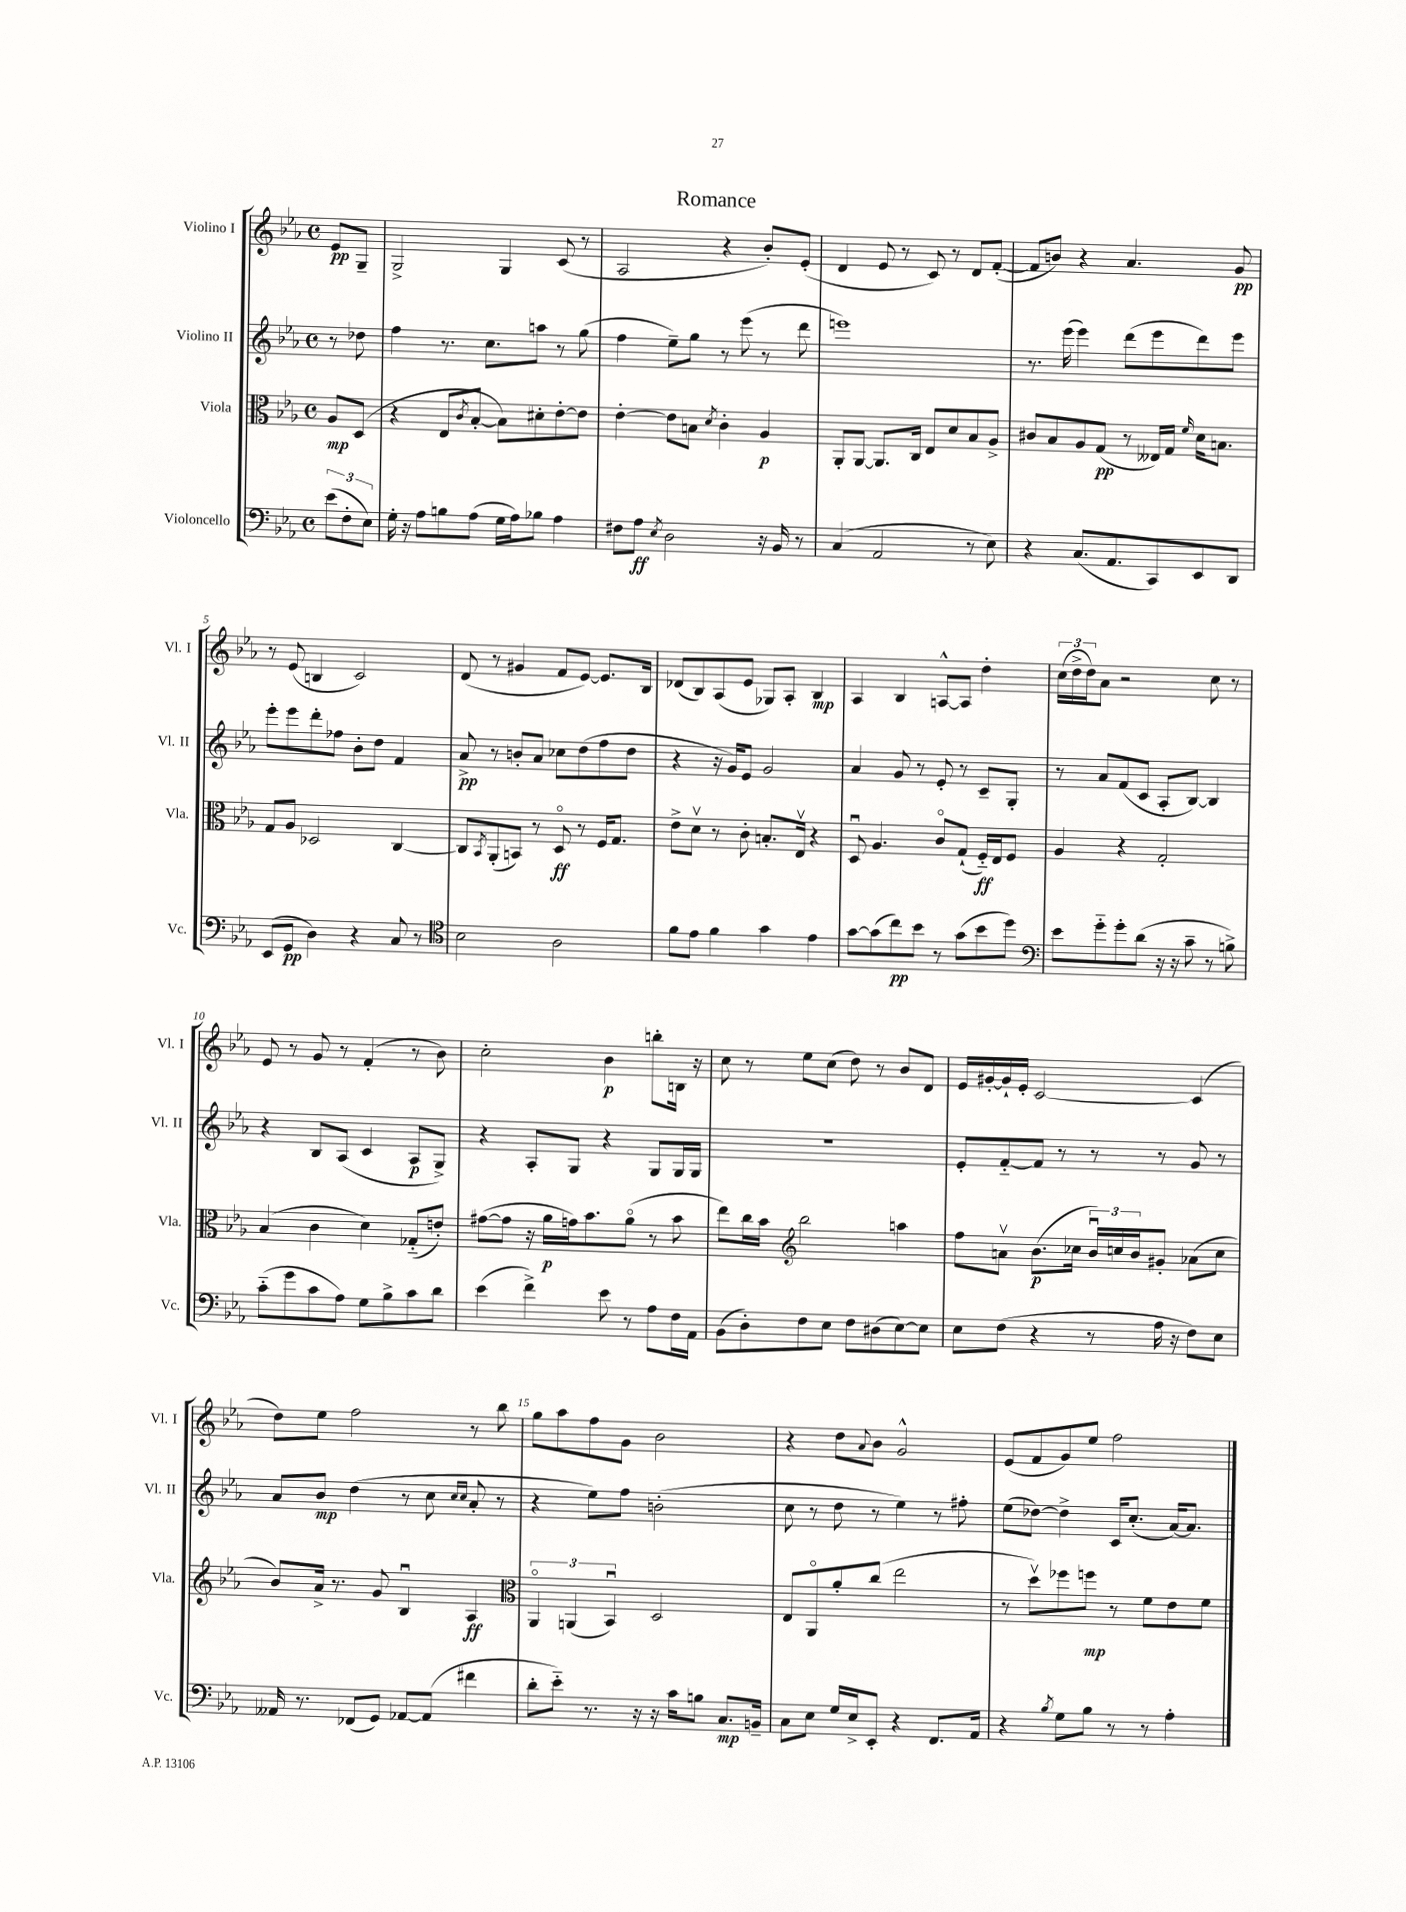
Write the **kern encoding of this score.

**kern	**dynam	**kern	**dynam	**kern	**dynam	**kern	**dynam
*part4	*part4	*part3	*part3	*part2	*part2	*part1	*part1
*staff4	*staff4	*staff3	*staff3	*staff2	*staff2	*staff1	*staff1
*I"Violoncello	*	*I"Viola	*	*I"Violino II	*	*I"Violino I	*
*I'Vc.	*	*I'Vla.	*	*I'Vl. II	*	*I'Vl. I	*
*clefF4	*	*clefC3	*	*clefG2	*	*clefG2	*
*k[b-e-a-]	*	*k[b-e-a-]	*	*k[b-e-a-]	*	*k[b-e-a-]	*
*M4/4	*	*M4/4	*	*M4/4	*	*M4/4	*
*met(c)	*	*met(c)	*	*met(c)	*	*met(c)	*
=	=	=	=	=	=	=	=
(12e-\L	.	8A-/L	mp	8r	.	8e-/L	pp
12F'\	.	.	.	.	.	.	.
.	.	(8D/J	.	8dd-X\	.	8G~/J	.
12E-\J)	.	.	.	.	.	.	.
=1	=1	=1	=1	=1	=1	=1	=1
16G'\	.	4r	.	4ff\	.	2G^/	.
16r	.	.	.	.	.	.	.
8A-\L	.	.	.	.	.	.	.
8Bn\	.	8E-/L	.	8.r	.	.	.
.	.	8qc/	.	.	.	.	.
(8A-\J	.	[8B-'/J	.	.	.	.	.
.	.	.	.	8.cc\L	.	.	.
16G\LL	.	8B-\L])	.	.	.	4G/	.
16A-\J)	.	.	.	.	.	.	.
8B-X\J	.	8d#X'\	.	8aan\J	.	.	.
4A-\	.	[8e-'\	.	8r	.	(8c/	.
.	.	8e-\J]	.	(8gg\	.	8r	.
=2	=2	=2	=2	=2	=2	=2	=2
8F#X\L	.	[4e-'\	.	4ff\	.	2A-/	.
8A-\J	ff	.	.	.	.	.	.
8qE-/	.	.	.	.	.	.	.
2D\	.	8e-\L]	.	8ee-~\L)	.	.	.
.	.	8Bn\J	.	8gg\J	.	.	.
.	.	8qd/	.	.	.	.	.
.	.	4c'\	.	8r	.	4r	.
.	.	.	.	(8eee-\	.	.	.
16r	.	4A-/	p	8r	.	8b-'/L)	.
16BB-/	.	.	.	.	.	.	.
8r	.	.	.	8ddd\	.	(8e-'/J	.
=3	=3	=3	=3	=3	=3	=3	=3
(4C/	.	8AA-'/L	.	1eeen)	.	4d/	.
.	.	[8AA-/J	.	.	.	.	.
2AA-/	.	8.AA-/L]	.	.	.	8e-/	.
.	.	.	.	.	.	8r	.
.	.	16C/Jk	.	.	.	.	.
.	.	8E-/L	.	.	.	8c/)	.
.	.	8d/	.	.	.	8r	.
8r	.	8B-/	.	.	.	8d/L	.
8E-\)	.	8A-^/J	.	.	.	([8f'/J	.
=4	=4	=4	=4	=4	=4	=4	=4
4r	.	8c#X/L	.	8.r	.	8f/L]	.
.	.	8B-/	.	.	.	8bn/J)	.
.	.	.	.	(16eee-\	.	.	.
(8.C/L	.	8A-/	.	4eee-\)	.	4r	.
.	.	(8G/J	pp	.	.	.	.
8.AA-/	.	.	.	.	.	.	.
.	.	8r	.	(8ddd\L	.	4.a-/	.
8CC/)	.	16E--X/LL)	.	8eee-\	.	.	.
.	.	16G/JJ	.	.	.	.	.
.	.	16qqf/	.	.	.	.	.
8EE-/	.	16d\KL	.	8ddd\)	.	.	.
.	.	8.Bn\J	.	.	.	.	.
8DD/J	.	.	.	8eee-\J	.	8g/	pp
!!LO:LB:g=z
=5	=5	=5	=5	=5	=5	=5	=5
(8EE-/L	.	8G/L	.	8eee-'\L	.	8r	.
8GG/J	pp	8A-/J	.	8eee-\	.	(8e-/	.
4D\)	.	2D-X/	.	8ddd'\	.	4Bn/	.
.	.	.	.	8ff-X\J	.	.	.
4r	.	.	.	8b-'\L	.	2c/)	.
.	.	.	.	8dd\J	.	.	.
8C/	.	[4C/	.	4f/	.	.	.
8r	.	.	.	.	.	.	.
=6	=6	=6	=6	=6	=6	=6	=6
*clefC4	*	*	*	*	*	*	*
2B-\	.	8C/L]	.	8a-^/	pp	(8d/	.
.	.	8qBB-/	.	.	.	.	.
.	.	(8AA-'/	.	8r	.	8r	.
.	.	8BBn/J)	.	8bn'/L	.	4g#X/	.
.	.	8r	.	8a-/J	.	.	.
2A-\	.	8D/	ff	8cc-X\L	.	8f/L	.
.	.	8r	.	(8dd\	.	[8e-/J)	.
.	.	16F/KL	.	8ff\	.	8.e-/L]	.
.	.	8.G/J	.	.	.	.	.
.	.	.	.	8dd\J	.	.	.
.	.	.	.	.	.	16B-/Jk	.
=7	=7	=7	=7	=7	=7	=7	=7
8f\L	.	8e-^\L	.	4r	.	(8d-X/L	.
8e-\J	.	8dv\J	.	.	.	8B-/)	.
4f\	.	8r	.	16r	.	(8A-/	.
.	.	.	.	16g/KL)	.	.	.
.	.	8c'\	.	8e-/J	.	8e-/J	.
4g\	.	8.Bn'/L	.	2g/	.	8G-X/L)	.
.	.	.	.	.	.	8A-'/J	.
.	.	16E-v/Jk	.	.	.	.	.
4e-\	.	4r	.	.	.	4B-/	mp
=8	=8	=8	=8	=8	=8	=8	=8
[8g\L	.	8Du/	.	4a-/	.	4A-/	.
(8g\]	.	4.A-/	.	.	.	.	.
8cc\)	pp	.	.	8g/	.	4B-/	.
8b-\J	.	.	.	8r	.	.	.
8r	.	8c/L	.	8e-'/	.	[8An^^/L	.
(8g\L	.	(8G`/J	.	8r	.	8A/J]	.
8b-\	.	16F/LL)	ff	8c~/L	.	4dd'\	.
.	.	16E-/J	.	.	.	.	.
8dd\J)	.	8F/J	.	8G'/J	.	.	.
=9	=9	=9	=9	=9	=9	=9	=9
*clefF4	*	*	*	*	*	*	*
8e-\L	.	4A-/	.	8r	.	(24cc\LL	.
.	.	.	.	.	.	24dd^\	.
.	.	.	.	.	.	24dd\J)	.
8g\	.	.	.	8a-/L	.	8a-\J	.
8g'\	.	4r	.	(8f/	.	2r	.
(8d\J	.	.	.	8c/J	.	.	.
16r	.	2G'/	.	8A-'/L	.	.	.
16r	.	.	.	.	.	.	.
8c~\	.	.	.	[8B-/J)	.	.	.
8r	.	.	.	4B-/]	.	8cc\	.
8Bn^\)	.	.	.	.	.	8r	.
!!LO:LB:g=z
=10	=10	=10	=10	=10	=10	=10	=10
(8c\L	.	(4B-/	.	4r	.	8e-/	.
8g\	.	.	.	.	.	8r	.
8c\	.	4c\	.	8B-/L	.	8g/	.
8A-\J)	.	.	.	(8A-/J	.	8r	.
8G\L	.	4d\)	.	4c/	.	(4f'/	.
8B-^\	.	.	.	.	.	.	.
8c\	.	(8G-X/L	.	8A-/L	p	8r	.
8d\J	.	8en'/J)	.	8G^/J)	.	8b-\)	.
=11	=11	=11	=11	=11	=11	=11	=11
(4e-\	.	([8g#X\L	.	4r	.	2cc'\	.
.	.	8g#\J]	.	.	.	.	.
4f^\)	.	16r	.	8A-'/L	.	.	.
.	.	16a-\LL	p	.	.	.	.
.	.	16gn\J)	.	8G/J	.	.	.
.	.	8.b-\	.	.	.	.	.
8e-\	.	.	.	4r	.	4b-\	p
8r	.	(8a-\J	.	.	.	.	.
8A-\L	.	8r	.	8G/L	.	8bbn'\L	.
16F\L	.	8b-\	.	16G/L	.	16Bn\Jk	.
16AA-\JJ	.	.	.	16G/JJ	.	16r	.
=12	=12	=12	=12	=12	=12	=12	=12
(8BB-\L	.	8ee-\L)	.	1r	.	8cc\	.
8D'\)	.	16cc\L	.	.	.	8r	.
.	.	16b-\JJ	.	.	.	.	.
*	*	*clefG2	*	*	*	*	*
8F\	.	2bb-\	.	.	.	8ee-\L	.
8E-\J	.	.	.	.	.	(8cc\J	.
8F\L	.	.	.	.	.	8dd\)	.
(8D#X\	.	.	.	.	.	8r	.
[8E-\)	.	4aan\	.	.	.	8b-/L	.
8E-\J]	.	.	.	.	.	8d/J	.
=13	=13	=13	=13	=13	=13	=13	=13
8E-\L	.	8ff\L	.	8e-'/L	.	16e-/LL	.
.	.	.	.	.	.	[16g#X'/	.
(8F\J	.	8anv\J	.	[8f/	.	16g#`/]	.
.	.	.	.	.	.	16e-'/JJ	.
4r	.	(8.b-\L	p	8f/J]	.	[2c/	.
.	.	.	.	8r	.	.	.
.	.	16cc-X\Jk	.	.	.	.	.
8r	.	24b-u/LL)	.	8r	.	.	.
.	.	24ccn/	.	.	.	.	.
.	.	24b-/J	.	.	.	.	.
16A-\	.	8g#X'/J	.	8r	.	.	.
16r	.	.	.	.	.	.	.
8F\L)	.	(8a-X\L	.	8g/	.	(4c/]	.
8E-\J	.	8cc\J	.	8r	.	.	.
!!LO:LB:g=z
=14	=14	=14	=14	=14	=14	=14	=14
16AA--X/	.	8b-/L)	.	8a-/L	.	8dd\L)	.
8.r	.	.	.	.	.	.	.
.	.	16a-^/Jk	.	8b-/J	mp	8ee-\J	.
.	.	8.r	.	.	.	.	.
(8FF-X/L	.	.	.	(4dd\	.	2ff\	.
8GG/J)	.	8g/	.	.	.	.	.
[8AA-X/L	.	4B-u/	.	8r	.	.	.
(8AA-/J]	.	.	.	8cc\	.	.	.
.	.	.	.	16qqcc/LL	.	.	.
.	.	.	.	16qqcc/JJ	.	.	.
4f#X\	.	4A-/	ff	8a-'/	.	8r	.
.	.	.	.	8r	.	8bb-\	.
=15	=15	=15	=15	=15	=15	=15	=15
*	*	*clefC3	*	*	*	*	*
8d'\L	.	6AA-/	.	4r	.	8gg\L	.
8e-\J)	.	.	.	.	.	8aa-\	.
.	.	(6AAn/	.	.	.	.	.
8.r	.	.	.	8ee-\L)	.	8ff\	.
.	.	6BB-u/)	.	.	.	.	.
.	.	.	.	8ff\J	.	8g\J	.
16r	.	.	.	.	.	.	.
16r	.	2D/	.	(2bn'\	.	2b-\	.
16c\KL	.	.	.	.	.	.	.
8Bn\J	.	.	.	.	.	.	.
8.C/L	mp	.	.	.	.	.	.
16BBn~/Jk	.	.	.	.	.	.	.
=16	=16	=16	=16	=16	=16	=16	=16
8C\L	.	8E-/L	.	8cc\	.	4r	.
8E-\J	.	8AA-/	.	8r	.	.	.
16G/LL	.	8a-'/	.	8dd\	.	8dd\L	.
16E-^/J	.	.	.	.	.	.	.
.	.	.	.	.	.	8qqa-/	.
8EE-'/J	.	(8cc/J	.	8r	.	8b-\J	.
4r	.	2ee-\	.	4ee-\)	.	2g^^/	.
8.FF/L	.	.	.	8r	.	.	.
.	.	.	.	8ff#X'\	.	.	.
16AA-/Jk	.	.	.	.	.	.	.
=17	=17	=17	=17	=17	=17	=17	=17
4r	.	8r	.	(8ee-\L	.	(8e-/L	.
.	.	8ddv\L)	.	[8dd-X\J)	.	8f/	.
8qB-/	.	.	.	.	.	.	.
8G\L	.	8ff-X\	.	4dd-^\]	.	8g/)	.
8B-\J	.	8ffn\J	mp	.	.	8ee-/J	.
8r	.	8r	.	16c/KL	.	2ff\	.
.	.	.	.	(8.cc'/J	.	.	.
8r	.	8f\L	.	.	.	.	.
4A-'\	.	8e-\	.	[16a-/KL)	.	.	.
.	.	.	.	8.a-/J]	.	.	.
.	.	8f\J	.	.	.	.	.
==	==	==	==	==	==	==	==
*-	*-	*-	*-	*-	*-	*-	*-
